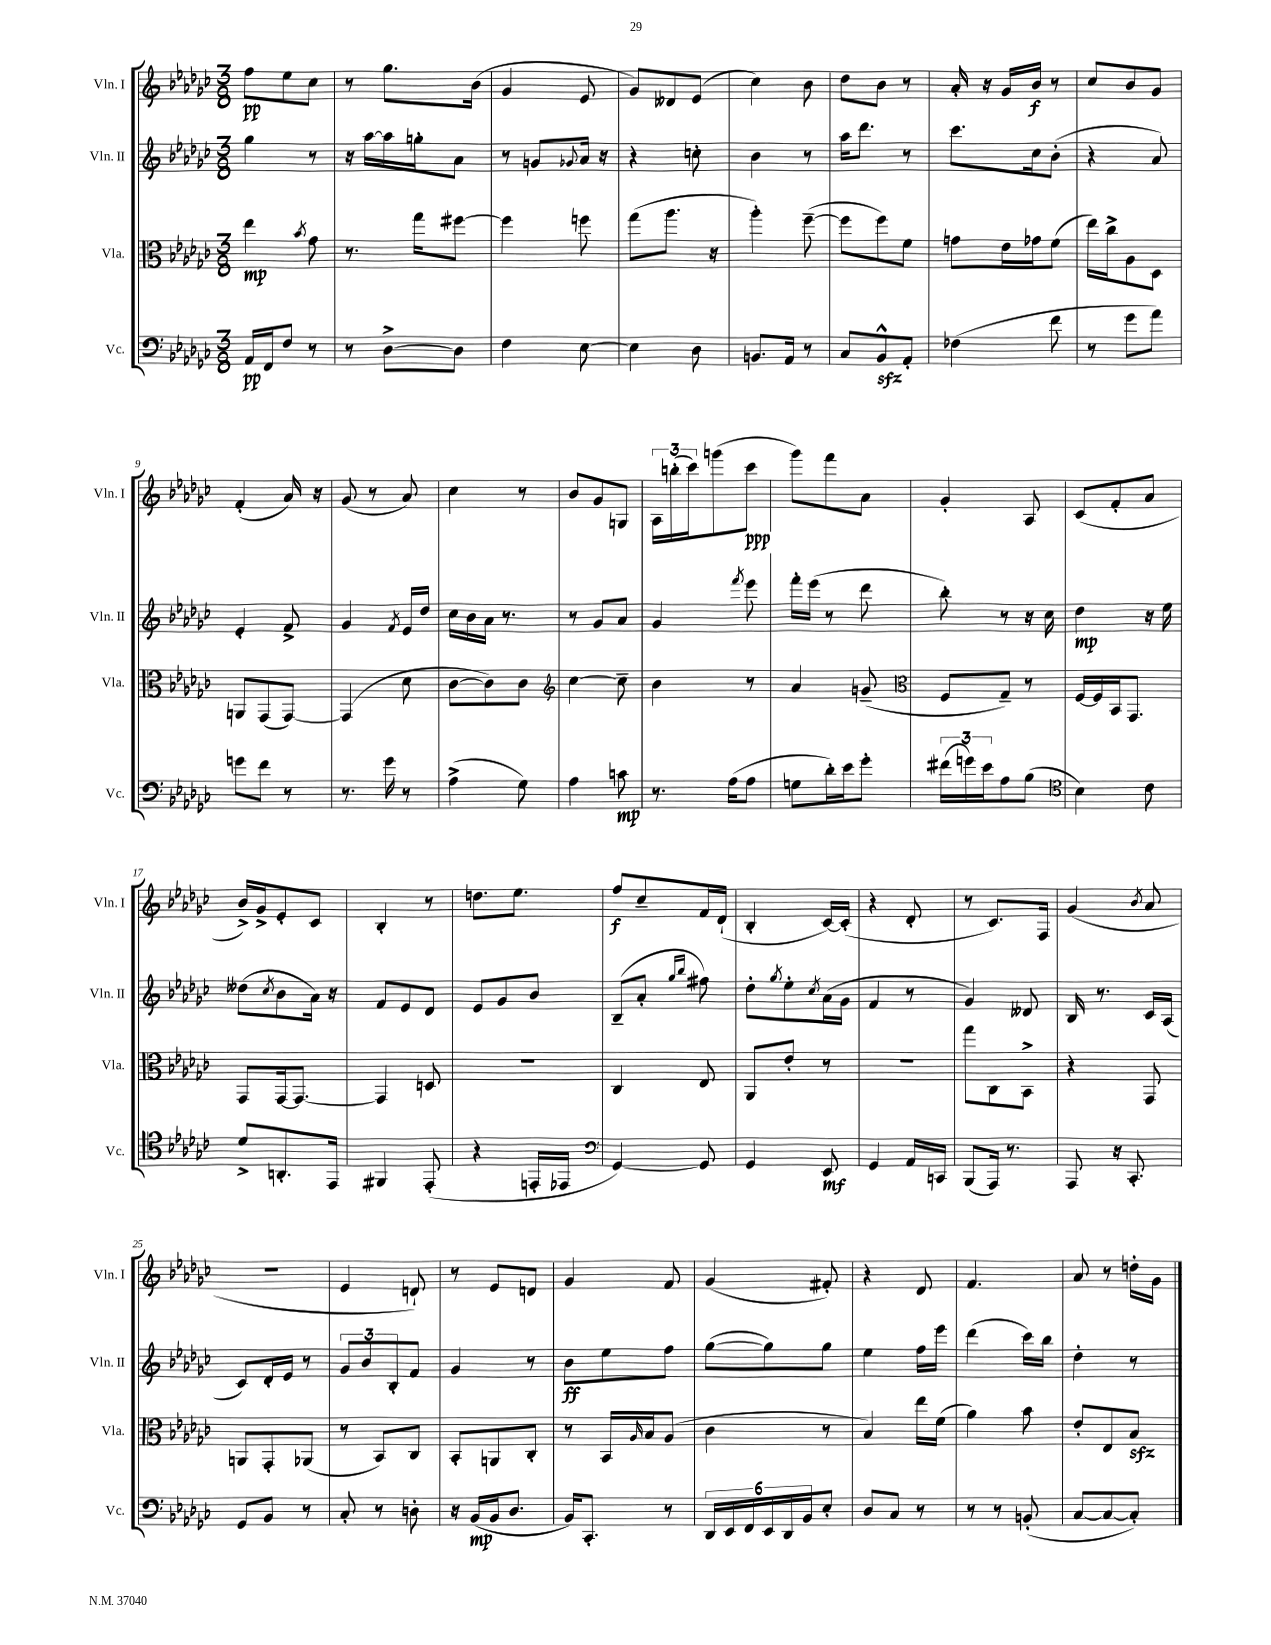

**kern	**kern	**kern	**kern
*staff4	*staff3	*staff2	*staff1
*clefF4	*clefC3	*clefG2	*clefG2
*k[b-e-a-d-g-c-]	*k[b-e-a-d-g-c-]	*k[b-e-a-d-g-c-]	*k[b-e-a-d-g-c-]
*M3/8	*M3/8	*M3/8	*M3/8
16AA-/LL	4ee-\	4gg-\	8ff\L
16FF/J	.	.	.
8F/J	.	.	8ee-\
.	8qb-/	.	.
8r	8g-\	8r	8cc-\J
=	=	=	=
8r	8.r	16r	8r
.	.	[16aa-\LL	.
[8D-^\L	.	16aa-\]	8.gg-\L
.	16gg-\LK	16gg'\J	.
8D-\]J	[8ff#\J	8a-\J	.
.	.	.	(16b-\Jk
=	=	=	=
4F\	4ff#\]	8r	4g-/
.	.	8g/L	.
.	.	8qqg-/	.
[8E-\	8ff\	16a-/Jk	8e-/
.	.	16r	.
=	=	=	=
4E-\]	(8gg-\L	4r	8g-/L)
.	8.aa-\J	.	8d--/
8D-\	.	8cc'\	(8e-/J
.	16r	.	.
=	=	=	=
8.BB/L	4aa-'\)	4b-\	4cc-\)
16AA-/Jk	.	.	.
8r	([8ff~\	8r	8b-\
=	=	=	=
8C-/L	8ff\]L	16aa-\LK	8dd-\L
.	.	8.ddd-\J	.
8BB-^^/	8ff\)	.	8b-\J
8AA-'/J	8f\J	8r	8r
=	=	=	=
(4F-\	8g\L	8.ccc-\L	16a-'/
.	.	.	16r
.	16e-\L	.	16g-/LL
.	16g-\J	16cc-\k	16b-/JJ
8f\	(8f\J	(8b-'\J	8r
=	=	=	=
8r	16ee-\LL)	4r	8cc-/L
.	16cc-^\J	.	.
8g-\L	8A-\	.	8b-/
8a-\J)	8D-\J	8a-/)	8g-/J
=	=	=	=
8g\L	8AA/L	4e-'/	(4f'/
8f\J	(8GG-/	.	.
8r	[8GG-/J)	8f^/	16a-/)
.	.	.	16r
=	=	=	=
8.r	(4GG-/]	4g-/	(8g-/
.	.	.	8r
16g-\	.	.	.
.	.	8qf/	.
8r	8d-\	16e-/LL	8a-/)
.	.	16dd-/JJ	.
=	=	=	=
(4A-^\	[8c-\L	16cc-\LL	4cc-\
.	.	16b-\	.
.	8c-\])	16a-\JJ	.
.	.	8.r	.
8G-\)	8c-\J	.	8r
=	=	=	=
*	*clefG2	*	*
4A-\	[4cc-\	8r	8b-/L
.	.	8g-/L	8g-/
8c\	8cc-~\]	8a-/J	8G/J
=	=	=	=
8.r	4b-\	4g-/	24A-\LL
.	.	.	(24bb'\
.	.	.	24ccc-\J)
.	.	.	(8ggg\
(16A-\LK	.	.	.
.	.	8qfff/	.
8A-\J	8r	8eee-\	8ccc-\J
=	=	=	=
8G\L	4a-/	16fff'\LL	8ggg-\L)
.	.	(16eee-\JJ	.
16d-'\L)	.	8r	8fff\
16e-\J	.	.	.
8g-'\J	(8g~/	8ddd-\	8a-\J
=	=	=	=
*	*clefC3	*	*
(24f#\LL	8F/L	8bb-'\)	4g-'/
24g\)	.	.	.
24e-\J	.	.	.
8A-\	8G-~/J)	8r	.
(8B-\J	8r	16r	8A-/
.	.	16cc-\	.
=	=	=	=
*clefC4	*	*	*
4B-\)	[16F/LL	4dd-\	(8c-/L
.	16F/]	.	.
.	16BB-/J	.	8f'/
.	8.GG-/J	.	.
8c-\	.	16r	8a-/J
.	.	16ee-\	.
=	=	=	=
8d-^/L	8GG-/L	(8dd--\L	16b-^/LL)
.	.	.	16g-^/J
.	.	8qcc-/	.
8.AA'/	[16GG-/k	8b-\	8e-'/
.	8.GG-/_J	.	.
.	.	16a-\Jk)	8c-/J
16EE-/Jk	.	16r	.
=	=	=	=
4FF#/	4GG-/]	8f/L	4B-'/
.	.	8e-/	.
(8EE-'/	8D/	8d-/J	8r
=	=	=	=
4r	4.r	8e-/L	8.dd\L
.	.	8g-/	.
.	.	.	8.ee-\J
16EE'/LL	.	8b-/J	.
16EE-/JJ	.	.	.
=	=	=	=
*clefF4	*	*	*
[4GG-/)	4C-/	(8B-~/L	8ff/L
.	.	8a-'/J	8cc-~/
.	.	16qqgg-/LL	.
.	.	16qqbb-/JJ	.
8GG-/]	8E-/	8ff#\)	16f/L
.	.	.	(16d-`/JJ
=	=	=	=
4GG-/	8AA-/L	8dd-'\L	4B-'/
.	.	8qgg-/	.
.	8e-'/J	8ee-'\	.
.	.	8qcc-/	.
8EE-/	8r	(16a-\L	[16c-/LL)
.	.	16g-\JJ	(16c-'/]JJ
=	=	=	=
4GG-/	4.r	4f/	4r
16AA-/LL	.	8r	8d-'/
16CC/JJ	.	.	.
=	=	=	=
(8BBB-/L	8gg-\L	4g-/)	8r
16AAA-/Jk)	8C-\	.	8.c-/L)
8.r	.	.	.
.	8BB-^\J	8d--/	.
.	.	.	16F/Jk
=	=	=	=
8AAA-/	4r	16B-/	(4g-/
.	.	8.r	.
16r	.	.	.
8.CC-'/	.	.	.
.	.	.	8qb-/
.	8GG-/	16c-/LL	8a-/
.	.	(16A-/JJ	.
=	=	=	=
8GG-/L	8AA/L	8c-/L)	4.r
8BB-/J	8GG-'/	16d-'/L	.
.	.	16e-/JJ	.
8r	(8AA-/J	8r	.
=	=	=	=
8C-'/	8r	12g-/L	4e-/
.	.	12b-/	.
8r	8BB-/L)	.	.
.	.	12B-'/	.
8D'\	8C-/J	8f/J	8d`/)
=	=	=	=
16r	8BB-'/L	4g-/	8r
(16BB-/LL	.	.	.
16BB-/J	8AA/	.	8e-/L
8.D-/J	.	.	.
.	8C-'/J	8r	8d/J
=	=	=	=
16BB-/LK)	8r	8b-\L	4g-/
8.CC-'/J	.	.	.
.	16BB-/LL	8ee-\	.
.	16qqA-/	.	.
.	16B-/J	.	.
8r	(8A-/J	8ff\J	8f/
=	=	=	=
24DD-/LL	4c-\	([8gg-\L	(4g-/
24EE-/	.	.	.
24FF/	.	.	.
24EE-/	.	8gg-\])	.
24DD-/	.	.	.
24BB-/J	.	.	.
8E-'/J	8r	8gg-\J	8f#'/)
=	=	=	=
8D-/L	4B-/)	4ee-\	4r
8C-/J	.	.	.
8r	16ee-\LL	16ff\LL	8d-/
.	(16f\JJ	16eee-\JJ	.
=	=	=	=
8r	4a-\)	(4ddd-\	4.f/
8r	.	.	.
(8BB'/	8b-\	16ccc-\LL)	.
.	.	16bb-\JJ	.
=	=	=	=
[8C-/L	8e-'/L	4dd-'\	8a-/
8C-/_	8E-/	.	8r
8C-'/]J)	8B-/J	8r	16dd'\LL
.	.	.	16g-\JJ
==	==	==	==
*-	*-	*-	*-
